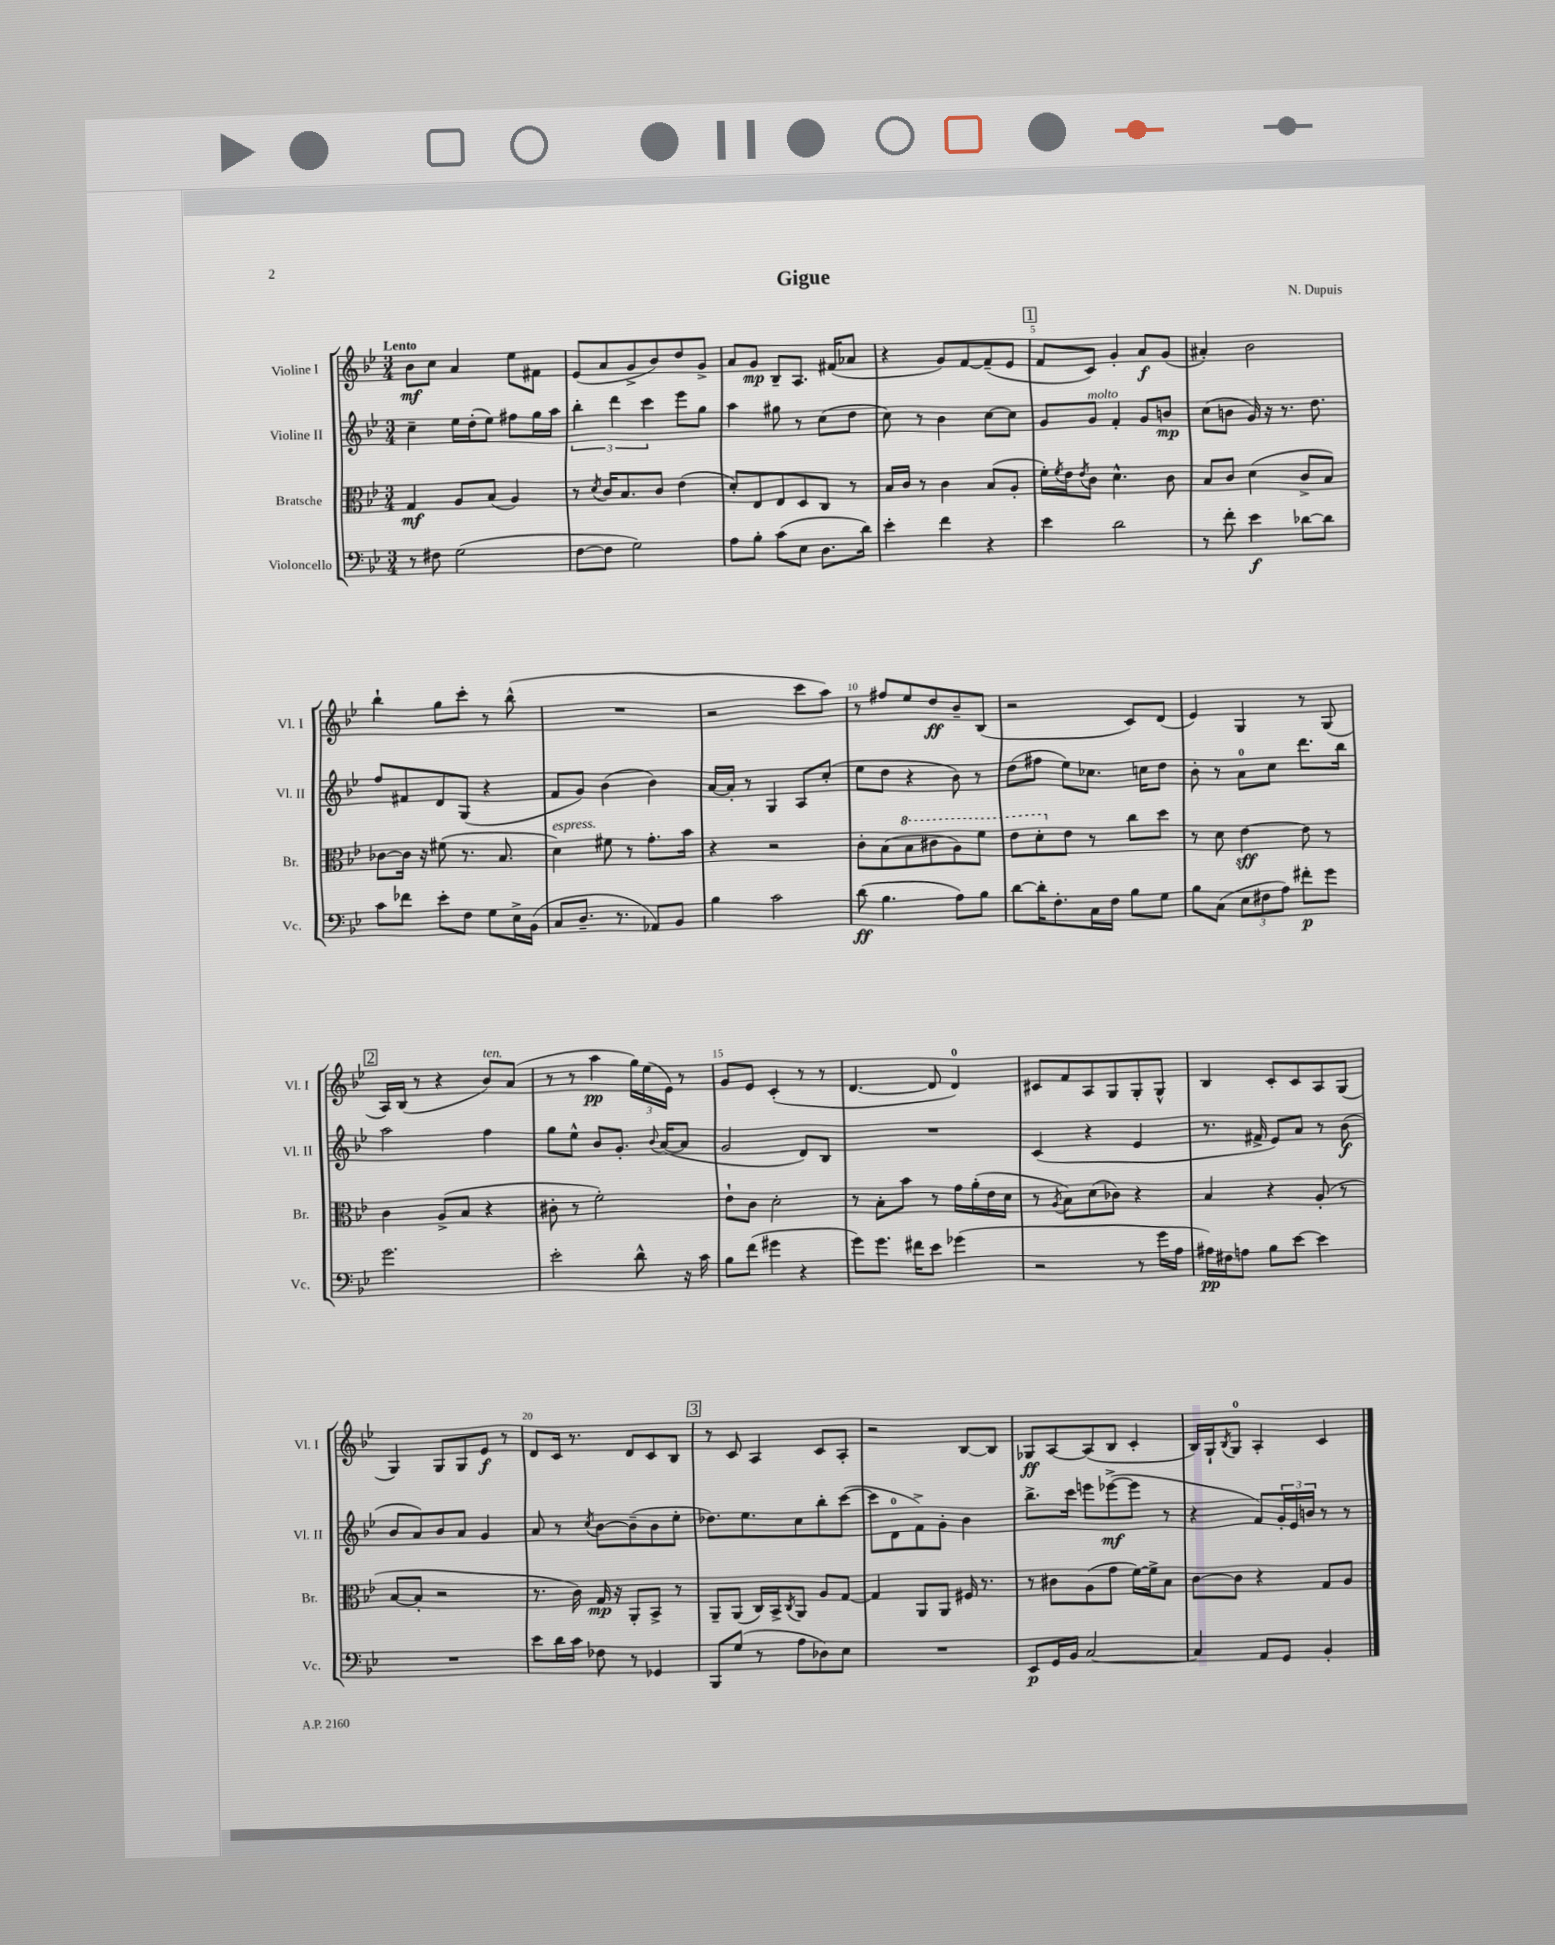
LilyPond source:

\header { title = "Gigue" composer = "N. Dupuis" }
<<
\new StaffGroup <<
\new Staff = "s0" \with { instrumentName = "Violine I" shortInstrumentName = "Vl. I" } {
    \clef treble \key bes \major \numericTimeSignature \time 3/4 \tempo "Lento"
    bes'8\mf c''8 a'4 ees''8 fis'8 |
    ees'8( a'8 g'8-> bes'8) d''8 g'8-> |
    a'8 g'8\mp bes8-- a8. fis'16( aes'8 |
    r4 g'8) f'8~ f'8--( ees'8 |
    \mark \markup { \box "1" } f'8 c'8) g'4-. a'8\f g'8( |
    ais'4-.) bes'2 |
    bes''4-! g''8 c'''8-. r8 bes''8-^( |
    R2. |
    r2 c'''8 a''8) |
    r8 fis''8 ees''8 d''8\ff bes'8-- bes8( |
    r2 c'8) d'8( |
    ees'4) g4 r8 g8( |
    \mark \markup { \box "2" } a16) bes16( r8 r4 bes'8^\markup { \italic "ten." }) a'8( |
    r8 r8 a''4\pp \tuplet 3/2 { g''16) ees''16( ees'16) } r8 |
    g'8 ees'8 c'4-.( r8 r8 |
    d'4.~ d'8 d'4-0) |
    cis'8 f'8 a8 g8 g8-. g8-^ |
    bes4 c'8-. c'8 a8 g8( |
    g4) g8 g8 ees'8\f r8 |
    d'8 c'16 r8. d'8 c'8 bes8 |
    \mark \markup { \box "3" } r8 c'8 a4 c'8 a8-. |
    r2 bes8~ bes8 |
    ges8\ff a8~ a8( bes8 c'4-. |
    bes16) g16-! \acciaccatura { bes8 } g8-0 a4-. c'4 \bar "|." |
}
\new Staff = "s1" \with { instrumentName = "Violine II" shortInstrumentName = "Vl. II" } {
    \clef treble \key bes \major \numericTimeSignature \time 3/4
    c''4-- ees''16 d''16-.( ees''8) fis''8 g''16 a''16 |
    \tuplet 3/2 { bes''4-. d'''4 c'''4 } ees'''8 g''8 |
    a''4 gis''8 r8 c''8( d''8 |
    c''8) r8 bes'4 c''8~ c''8 |
    \mark \markup { \box "1" } g'8 g'8^\markup { \italic "molto" } f'4-. g'8 b'8\mp |
    c''8( b'8 g'16) r16 r8. d''8. |
    f''8 fis'8 d'8 g8( r4 |
    f'8 g'8) bes'4( bes'4) |
    a'16~ a'16-. r8 g4 a8 c''8-.( |
    ees''8 d''8 r4 bes'8) r8 |
    d''8( fis''8 ees''8) ces''8. c''16 d''8 |
    bes'8-. r8 a'8-0 c''8 d'''8. bes''16 |
    \mark \markup { \box "2" } a''2 f''4 |
    g''8 ees''8-^ bes'8 g'8.-. \appoggiatura { bes'8 } a'16~( a'8 |
    g'2 d'8) bes8 |
    R2. |
    c'4( r4 ees'4 |
    r8. fis'16-> ees'8) a'8 r8 bes'8\f( |
    bes'8 a'8) bes'8 a'8 g'4 |
    a'8 r8 \acciaccatura { c''8 } bes'8~ bes'8--( bes'8 ees''8-. |
    \mark \markup { \box "3" } des''8.) ees''8. c''8 bes''8-. c'''8~( |
    c'''8 d'8-0 f'8->) g'8-. bes'4 |
    bes''8.-> c'''16 e'''8 ees'''8~->\mf( ees'''8 r8 |
    r4 f'8) \tuplet 3/2 { g'16-. ees'16 b'16 } r8 r8 \bar "|." |
}
\new Staff = "s2" \with { instrumentName = "Bratsche" shortInstrumentName = "Br." } {
    \clef alto \key bes \major \numericTimeSignature \time 3/4
    g4\mf a8 bes8( a4) |
    r8 \acciaccatura { d'8 } c'16 bes8. c'8 ees'4( |
    d'8-.) ees8 ees8 d8 c8 r8 |
    bes16 c'16 r8 c'4 bes8( a8-. |
    \mark \markup { \box "1" } f'16-.) \acciaccatura { f'8 } ees'16 \acciaccatura { ees'8 } c'8 d'4.-^ c'8 |
    bes8 c'8 d'4( c'8-> bes8) |
    ces'8~ ces'16 r16 fis'8( r8. bes8. |
    d'4^\markup { \italic "espress." }) fis'8 r8 g'8.-. bes'16 |
    r4 r2 |
    c'8-. bes8( \ottava #1 bes'8 cis''8 a'8) f''8 |
    ees''8 d''8-. \ottava #0 ees'8 r8 c''8 d''8 |
    r8 d'8 ees'4~\sff ees'8 r8 |
    \mark \markup { \box "2" } c'4 a8->( bes8 r4 |
    cis'8-. r8 f'2-.) |
    ees'8-! c'8 d'2-. |
    r8 bes8-. bes'8 r8 g'16 a'16-.( ees'16 d'16 |
    r8 \acciaccatura { a8 } bes8) d'8( ces'8) r4 |
    bes4 r4 a8-.( r8 |
    bes8~ bes8-. r2 |
    r8. c'16) g16\mp r16 a,8-. bes,8-> r8 |
    \mark \markup { \box "3" } a,8-- a,8( c16) bes,16-> \acciaccatura { c8 } a,8 a8 g8~ |
    g4 a,8 a,8 fis16 r8. |
    r8 cis'8 a8( g'8 f'16~) f'16-> bes8 |
    c'8~ c'8 r4 g8 a8 \bar "|." |
}
\new Staff = "s3" \with { instrumentName = "Violoncello" shortInstrumentName = "Vc." } {
    \clef bass \key bes \major \numericTimeSignature \time 3/4
    r8 fis8 g2( |
    f8~ f8 g2) |
    a8 bes8-. c'8( ees8 d8. d'16) |
    ees'4-. f'4 r4 |
    \mark \markup { \box "1" } ees'4 d'2 |
    r8 f'8-. ees'4\f des'8~ des'8 |
    c'8 fes'8 ees'8-. f8 g8 ees16-> bes,16( |
    c8 d8.-- r8. aes,8) bes,8 |
    bes4 c'2 |
    d'8\ff( bes4. a8) bes8 |
    d'8~ d'16-. f8.-. c16 f16 bes8 g8 |
    bes8 c8( \tuplet 3/2 { ees8 fis8 a8) } fis'8-.\p g'8 |
    \mark \markup { \box "2" } g'2. |
    ees'2-. d'8-^ r16 c'16 |
    bes8 f'8( gis'4 r4 |
    g'8) g'8. fis'16 ees'8 ges'4( |
    r2 r8 g'16 a16 |
    ais16\pp) fis16 a8 bes8 ees'8~ ees'4 |
    R2. |
    ees'8 d'16 c'16 fes8 r8 ges,4 |
    \mark \markup { \box "3" } bes,,8 g8( r8 a8 des8) ees8 |
    R2. |
    ees,8\p g,16 bes,16 c2~ |
    c4 a,8 g,8 bes,4-. \bar "|." |
}
>>
>>
\layout { \context { \Score \override BarNumber.break-visibility = ##(#f #t #t) barNumberVisibility = #(every-nth-bar-number-visible 5) } }
